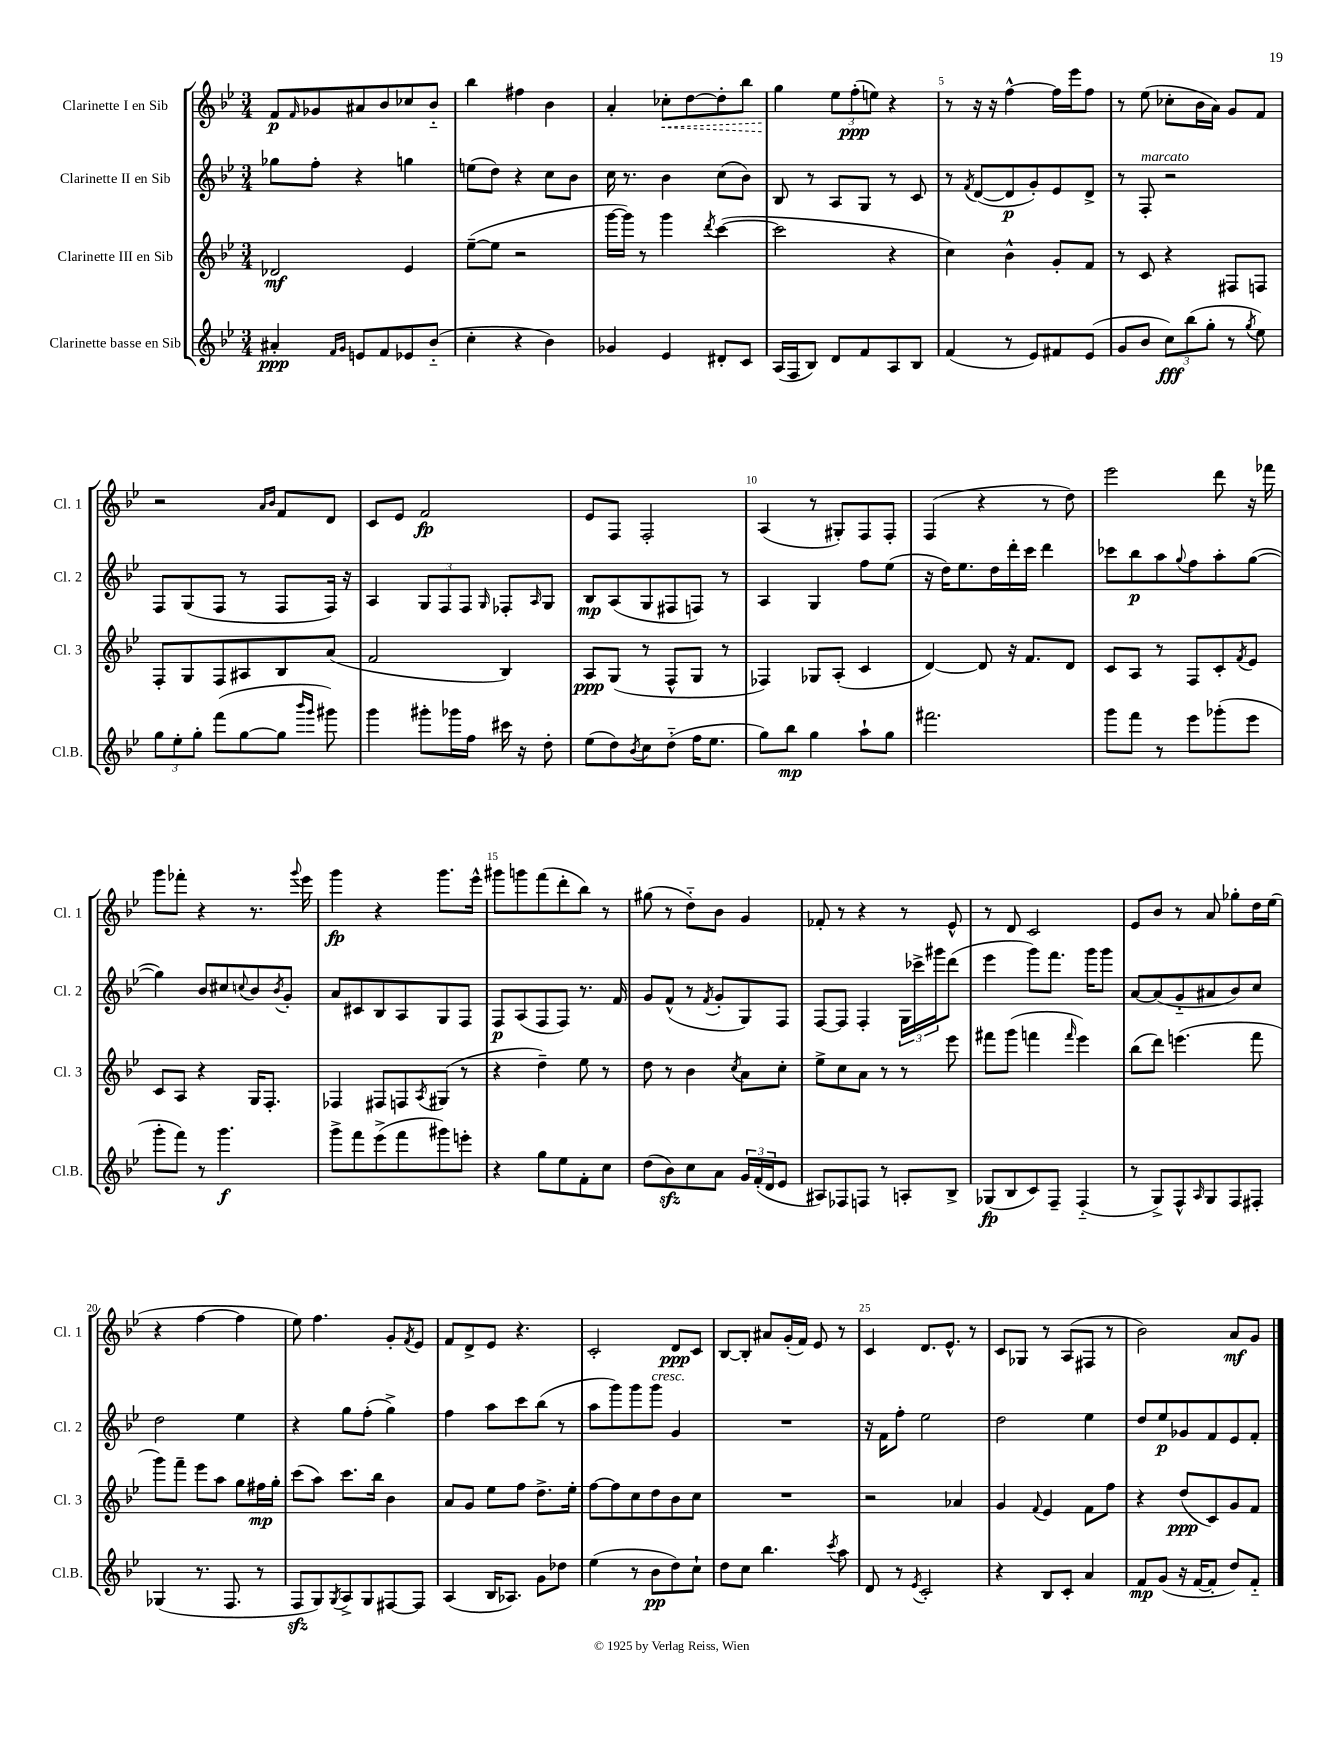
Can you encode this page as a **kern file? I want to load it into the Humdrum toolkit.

**kern	**dynam	**kern	**dynam	**kern	**dynam	**kern	**dynam
*part4	*part4	*part3	*part3	*part2	*part2	*part1	*part1
*staff4	*staff4	*staff3	*staff3	*staff2	*staff2	*staff1	*staff1
*I"Clarinette basse en Sib	*	*I"Clarinette III en Sib	*	*I"Clarinette II en Sib	*	*I"Clarinette I en Sib	*
*I'Cl.B.	*	*I'Cl. 3	*	*I'Cl. 2	*	*I'Cl. 1	*
*clefG2	*	*clefG2	*	*clefG2	*	*clefG2	*
*k[b-e-]	*	*k[b-e-]	*	*k[b-e-]	*	*k[b-e-]	*
*M3/4	*	*M3/4	*	*M3/4	*	*M3/4	*
=1	=1	=1	=1	=1	=1	=1	=1
4a#X'/	ppp	2d-X/	mf	8gg-X\L	.	8f/L	p
.	.	.	.	.	.	16qqf/	.
.	.	.	.	8ff'\J	.	8g-X/	.
16qqf/LL	.	.	.	.	.	.	.
16qqg/JJ	.	.	.	.	.	.	.
8en/L	.	.	.	4r	.	8a#X/	.
8f/	.	.	.	.	.	8b-/	.
8e-X/	.	4e-/	.	4ggn\	.	8cc-X/	.
(8b-/J	.	.	.	.	.	8b-/J	.
=2	=2	=2	=2	=2	=2	=2	=2
4cc'\	.	([8ee-~\L	.	(8een\L	.	4bb-\	.
.	.	8ee-\J]	.	8dd\J)	.	.	.
4r	.	2r	.	4r	.	4ff#X\	.
4b-\)	.	.	.	8cc\L	.	4b-\	.
.	.	.	.	8b-\J	.	.	.
=3	=3	=3	=3	=3	=3	=3	=3
4g-X/	.	[16ggg\LL	.	16cc\	.	4a'/	.
.	.	16ggg\JJ])	.	8.r	.	.	.
.	.	8r	.	.	.	.	.
!	!	!	!	!	!	!	!LO:HP:b
4e-/	.	4ggg\	.	4b-\	.	8cc-X'\L	<
.	.	.	.	.	.	[8dd\	.
.	.	8qddd/	.	.	.	.	.
8d#X'/L	.	([4ccc\	.	(8cc\L	.	8dd'\]	.
8c/J	.	.	.	8b-\J)	.	8bb-\J	.
=4	=4	=4	=4	=4	=4	=4	=4
(16A/LL	.	2ccc\]	.	8B-/	.	4gg\	.
16F/J	.	.	.	.	.	.	.
8B-/J)	.	.	.	8r	.	.	.
8d/L	.	.	.	8A/L	.	12ee-\L	[
.	.	.	.	.	.	(12ff'\	ppp
8f/	.	.	.	8G/J	.	.	.
.	.	.	.	.	.	12een\J)	.
8A/	.	4r	.	8r	.	4r	.
8B-/J	.	.	.	8c/	.	.	.
=5	=5	=5	=5	=5	=5	=5	=5
(4f/	.	4cc\)	.	8r	.	8r	.
.	.	.	.	8qf/	.	.	.
.	.	.	.	([8d/L	.	16r	.
.	.	.	.	.	.	16r	.
8r	.	4b-^^\	.	8d/]	p	[4ff^^\	.
8e-/L)	.	.	.	8g'/)	.	.	.
8f#X/	.	8g'/L	.	8e-/	.	16ff\LL]	.
.	.	.	.	.	.	16eee-\J	.
(8e-/J	.	8f/J	.	8d^/J	.	8ff\J	.
=6	=6	=6	=6	=6	=6	=6	=6
8g/L	.	8r	.	8r	.	8r	.
!	!	!	!	!LO:TX:a:i:t=marcato	!	!	!
8b-/J	.	8c/	.	8F'/	.	(8ee-\	.
12cc\L)	fff	4r	.	2r	.	8cc-X'\L	.
(12bb-\	.	.	.	.	.	.	.
.	.	.	.	.	.	16b-\L	.
12gg'\J	.	.	.	.	.	.	.
.	.	.	.	.	.	16a\JJ)	.
8r	.	8F#X/L	.	.	.	8g/L	.
8qgg/	.	.	.	.	.	.	.
8ee-\)	.	8Fn/J	.	.	.	8f/J	.
!!LO:LB:g=z
=7	=7	=7	=7	=7	=7	=7	=7
12gg\L	.	8F'/L	.	8F/L	.	2r	.
12ee-'\	.	.	.	.	.	.	.
.	.	8G/	.	(8G/	.	.	.
12gg'\J	.	.	.	.	.	.	.
(8fff\L	.	8F/	.	8F/J	.	.	.
[8gg\	.	8A#X/	.	8r	.	.	.
.	.	.	.	.	.	16qqa/LL	.
.	.	.	.	.	.	16qqb-/JJ	.
8gg\J]	.	8B-/	.	8F/L	.	8f/L	.
16qqbbb-/LL	.	.	.	.	.	.	.
16qqggg/JJ	.	.	.	.	.	.	.
8ggg#X\)	.	(8a/J	.	16F/Jk)	.	8d/J	.
.	.	.	.	16r	.	.	.
=8	=8	=8	=8	=8	=8	=8	=8
4ggg\	.	2f/	.	4A/	.	8c/L	.
.	.	.	.	.	.	8e-/J	.
8ggg#X'\L	.	.	.	12G/L	.	2f/	fp
.	.	.	.	12F/	.	.	.
16ggg-X\L	.	.	.	.	.	.	.
.	.	.	.	12F/J	.	.	.
16ff\JJ	.	.	.	.	.	.	.
.	.	.	.	16qqG/	.	.	.
16ccc#X\	.	4B-/)	.	8F-X'/L	.	.	.
16r	.	.	.	.	.	.	.
.	.	.	.	16qqA/	.	.	.
8dd'\	.	.	.	8G/J	.	.	.
=9	=9	=9	=9	=9	=9	=9	=9
(8ee-\L	.	8A/L	ppp	8B-/L	mp	8e-/L	.
8dd\)	.	(8G/J	.	(8A/	.	8F/J	.
8qb-/	.	.	.	.	.	.	.
8cc\	.	8r	.	8G/	.	2F'/	.
(8dd\J	.	8F^^/L	.	8F#X/	.	.	.
16ff\KL	.	8G/J	.	8Fn/J)	.	.	.
8.ee-\J	.	.	.	.	.	.	.
.	.	8r	.	8r	.	.	.
=10	=10	=10	=10	=10	=10	=10	=10
8gg\L)	.	4F-X/)	.	4A/	.	(4A/	.
8bb-\J	mp	.	.	.	.	.	.
4gg\	.	8G-X/L	.	4G/	.	8r	.
.	.	(8A'/J	.	.	.	8G#X'/L)	.
8aa`\L	.	4c/	.	8ff\L	.	8F/	.
8gg\J	.	.	.	(8ee-\J	.	8F'/J	.
=11	=11	=11	=11	=11	=11	=11	=11
2.fff#X\	.	[4d/)	.	16r	.	(4F/	.
.	.	.	.	16dd\KL)	.	.	.
.	.	.	.	8.ee-\	.	.	.
.	.	8d/]	.	.	.	4r	.
.	.	.	.	16dd\L	.	.	.
.	.	16r	.	16ddd'\	.	.	.
.	.	8.f/L	.	16ccc\JJ	.	.	.
.	.	.	.	4ddd\	.	8r	.
.	.	8d/J	.	.	.	8dd\)	.
=12	=12	=12	=12	=12	=12	=12	=12
8ggg\L	.	8c/L	.	8ccc-X\L	.	2eee-\	.
8fff\J	.	8A/J	.	8bb-\	p	.	.
8r	.	8r	.	8aa\	.	.	.
.	.	.	.	8qqgg/	.	.	.
8eee-\L	.	8F/L	.	8ff\	.	.	.
(8ggg-X'\	.	8c'/	.	8aa'\	.	8ddd\	.
.	.	8qf/	.	.	.	.	.
8eee-\J	.	8e-/J	.	([8gg\J	.	16r	.
.	.	.	.	.	.	16fff-X\	.
!!LO:LB:g=z
=13	=13	=13	=13	=13	=13	=13	=13
8ggg'\L	.	8c/L	.	4gg\])	.	8ggg\L	.
8fff\J)	.	8A/J	.	.	.	8fff-X'\J	.
8r	.	4r	.	8b-/L	.	4r	.
4.ggg\	f	.	.	8cc#X/	.	.	.
.	.	.	.	8qqccn/	.	.	.
.	.	16G/KL	.	8b-/	.	8.r	.
.	.	8.F'/J	.	.	.	.	.
.	.	.	.	8qb-/	.	.	.
.	.	.	.	8g'/J	.	.	.
.	.	.	.	.	.	8qqggg/	.
.	.	.	.	.	.	16eee-\	.
=14	=14	=14	=14	=14	=14	=14	=14
8ggg^\L	.	4F-X/	.	8a/L	.	4ggg\	fp
8fff\	.	.	.	8c#X/	.	.	.
(8eee-^\	.	8F#X/L	.	8B-/	.	4r	.
8fff\	.	8Fn/	.	8A/	.	.	.
.	.	8qA/	.	.	.	.	.
8ggg#X\)	.	(8G#X/J	.	8G/	.	8.ggg\L	.
8eeen'\J	.	8r	.	8F/J	.	.	.
.	.	.	.	.	.	16eee-^^\Jk	.
=15	=15	=15	=15	=15	=15	=15	=15
4r	.	4r	.	8F/L	p	8ggg#X\L	.
.	.	.	.	(8A/	.	8gggn\	.
8gg\L	.	4dd~\)	.	8F/	.	(8fff\	.
8ee-\	.	.	.	8F/J)	.	8ddd'\	.
8f'\	.	8ee-\	.	8.r	.	8bb-\J)	.
8cc\J	.	8r	.	.	.	8r	.
.	.	.	.	16f/	.	.	.
=16	=16	=16	=16	=16	=16	=16	=16
(8dd\L	.	8dd\	.	8g/L	.	(8gg#X\	.
8b-zz\)	.	8r	.	(8f^^/J	.	8r	.
8cc\	.	4b-\	.	8r	.	8dd\L)	.
.	.	.	.	8qf/	.	.	.
8a\J	.	.	.	8g'/L	.	8b-\J	.
.	.	8qcc/	.	.	.	.	.
24g/LL	.	8a\L	.	8G/)	.	4g/	.
(24f'/	.	.	.	.	.	.	.
24d/J	.	.	.	.	.	.	.
8e-/J	.	8cc'\J	.	8F/J	.	.	.
=17	=17	=17	=17	=17	=17	=17	=17
8A#X/L)	.	8ee-^\L	.	[8F/L	.	8f-X'/	.
8F-X/	.	8cc\	.	8F/J]	.	8r	.
8Fn/J	.	8a\J	.	4F'/	.	4r	.
8r	.	8r	.	.	.	.	.
8An'/L	.	8r	.	24G\LL	.	8r	.
.	.	.	.	24ccc-X^\	.	.	.
.	.	.	.	24ggg#X\J	.	.	.
8B-^/J	.	8eee-\	.	(8ddd\J	.	8e-^^/	.
=18	=18	=18	=18	=18	=18	=18	=18
(8G-X/L	fp	8fff#X\L	.	4eee-\	.	8r	.
8B-/	.	(8ggg\J	.	.	.	8d/	.
8c/)	.	4fffn\	.	8ggg\L)	.	2c/	.
8F~/J	.	.	.	8.fff\J	.	.	.
.	.	16qqfff/	.	.	.	.	.
(4F/	.	4eee-\)	.	.	.	.	.
.	.	.	.	16ggg\KL	.	.	.
.	.	.	.	8ggg\J	.	.	.
=19	=19	=19	=19	=19	=19	=19	=19
8r	.	(8bb-\L	.	[8a/L	.	8e-/L	.
8G^/L)	.	8ddd\J)	.	(8a/]	.	8b-/J	.
8F^^/	.	(4.eeen\	.	8g/	.	8r	.
16qqA/	.	.	.	.	.	.	.
8G/	.	.	.	8a#X/	.	8a/	.
8F/	.	.	.	8b-/)	.	8gg-X'\L	.
8F#X'/J	.	8fff\	.	8cc/J	.	16dd\L	.
.	.	.	.	.	.	(16ee-\JJ	.
!!LO:LB:g=z
=20	=20	=20	=20	=20	=20	=20	=20
(4G-X/	.	8ggg\L)	.	2dd\	.	4r	.
.	.	8fff~\J	.	.	.	.	.
8.r	.	8eee-\L	.	.	.	[4ff\	.
.	.	8aa\J	.	.	.	.	.
8.F/	.	.	.	.	.	.	.
.	.	8gg\L	.	4ee-\	.	4ff\]	.
8r	.	16ff#X\L	mp	.	.	.	.
.	.	16gg'\JJ	.	.	.	.	.
=21	=21	=21	=21	=21	=21	=21	=21
8Fzz/L	.	(8ccc\L	.	4r	.	8ee-\)	.
8G/)	.	8aa\J)	.	.	.	4.ff\	.
8qG/	.	.	.	.	.	.	.
8A^/	.	8.ccc\L	.	8gg\L	.	.	.
8G/	.	.	.	(8ff'\J	.	.	.
.	.	16bb-\Jk	.	.	.	.	.
[8F#X/	.	4b-\	.	4gg^\)	.	8g'/L	.
.	.	.	.	.	.	8qf/	.
8F#/J]	.	.	.	.	.	8e-/J	.
=22	=22	=22	=22	=22	=22	=22	=22
(4A/	.	8a/L	.	4ff\	.	8f/L	.
.	.	8g/J	.	.	.	8d^/	.
16B-/KL	.	8ee-\L	.	8aa\L	.	8e-/J	.
8.A-X/J)	.	.	.	.	.	.	.
.	.	8ff\J	.	8ccc\	.	4.r	.
8g\L	.	8.dd^\L	.	(8bb-\J	.	.	.
8dd-X\J	.	.	.	8r	.	.	.
.	.	16ee-'\Jk	.	.	.	.	.
=23	=23	=23	=23	=23	=23	=23	=23
(4ee-\	.	[8ff\L	.	8aa\L	.	2c'/	.
.	.	8ff\]	.	8ggg\)	.	.	.
8r	.	8cc\	.	8ggg\	.	.	.
!	!	!	!	!LO:TX:a:i:t=cresc.	!	!	!
8b-\L	pp	8dd\	.	8ggg\J	.	.	.
8dd\)	.	8b-\	.	4g/	.	8d/L	ppp
8cc`\J	.	8cc\J	.	.	.	8c/J	.
=24	=24	=24	=24	=24	=24	=24	=24
8dd\L	.	2.r	.	2.r	.	[8B-/L	.
8cc\J	.	.	.	.	.	8B-'/J]	.
4.bb-\	.	.	.	.	.	8a#X/L	.
.	.	.	.	.	.	(16g'/L	.
.	.	.	.	.	.	16f/JJ)	.
.	.	.	.	.	.	8e-/	.
8qccc/	.	.	.	.	.	.	.
8aa\	.	.	.	.	.	8r	.
=25	=25	=25	=25	=25	=25	=25	=25
8d/	.	2r	.	16r	.	4c/	.
.	.	.	.	16f\KL	.	.	.
8r	.	.	.	8ff'\J	.	.	.
8qe-/	.	.	.	.	.	.	.
2c'/	.	.	.	2ee-\	.	8.d/L	.
.	.	.	.	.	.	8.e-^^/J	.
.	.	4a-X/	.	.	.	.	.
.	.	.	.	.	.	8r	.
=26	=26	=26	=26	=26	=26	=26	=26
4r	.	4g/	.	2dd\	.	8c/L	.
.	.	.	.	.	.	8G-X/J	.
.	.	8qqf/	.	.	.	.	.
8B-/L	.	4e-/	.	.	.	8r	.
8c'/J	.	.	.	.	.	(8A/L	.
4a/	.	8f\L	.	4ee-\	.	8F#X/J	.
.	.	8ff\J	.	.	.	8r	.
=27	=27	=27	=27	=27	=27	=27	=27
8f/L	mp	4r	.	8dd/L	.	2b-\)	.
(8g/J	.	.	.	8ee-/	p	.	.
16r	.	(8dd/L	ppp	8g-X/	.	.	.
[16f/KL	.	.	.	.	.	.	.
8f'/J]	.	8c/)	.	8f/	.	.	.
8dd/L)	.	8g/	.	8e-/	.	8a/L	mf
8f/J	.	8f/J	.	8f'/J	.	8g/J	.
==	==	==	==	==	==	==	==
*-	*-	*-	*-	*-	*-	*-	*-
